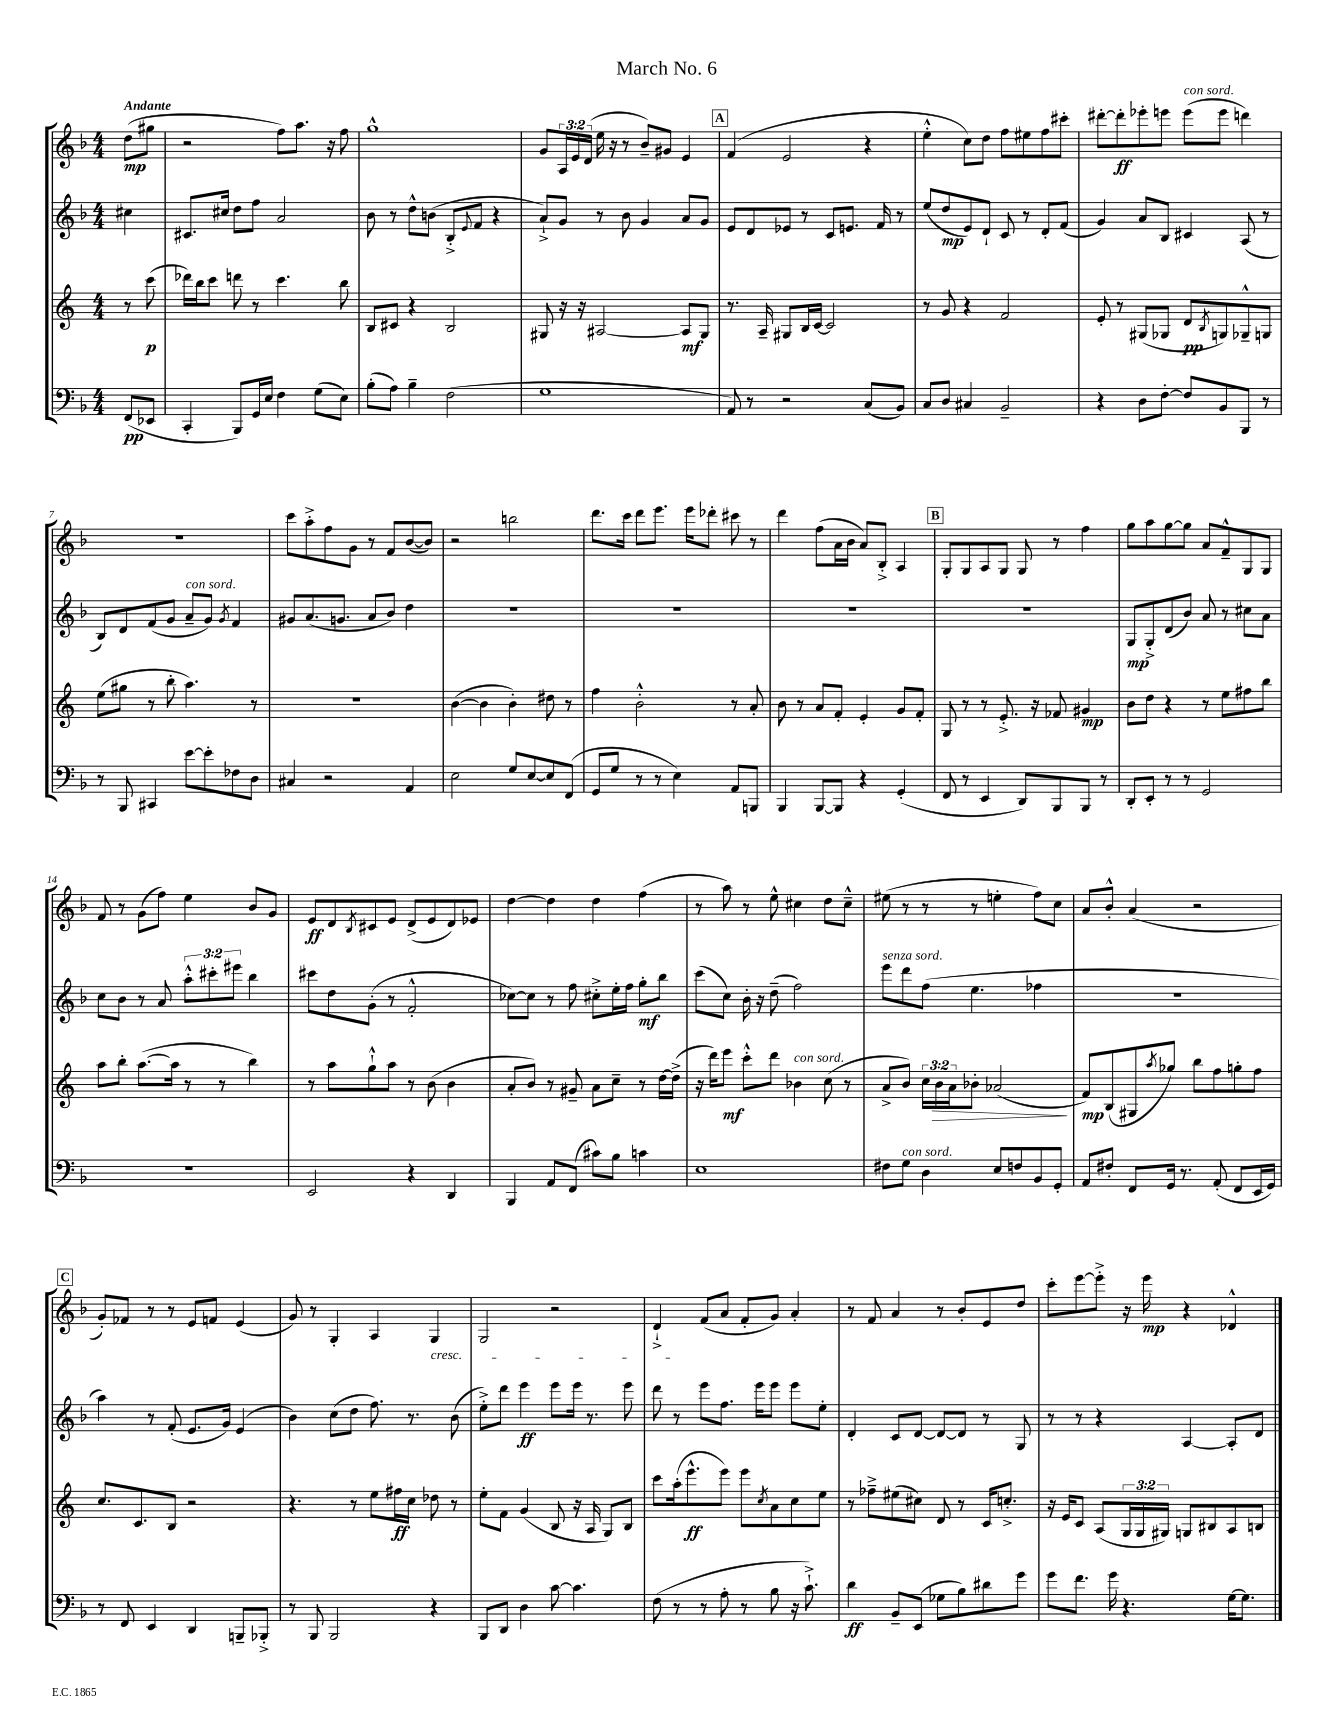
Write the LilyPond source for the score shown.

\header { title = "March No. 6" }
<<
\new StaffGroup <<
\new Staff = "s0" {
    \clef treble \key f \major \numericTimeSignature \time 4/4 \override Staff.TupletNumber.text = #tuplet-number::calc-fraction-text \partial 4 \tempo "Andante"
    d''8\mp( gis''8 |
    r2 f''8) a''8. r16 f''8 |
    g''1-^ |
    g'8 \tuplet 3/2 { a16 e'16 d'16( } e''16 r16 r8 bes'8--) gis'8 e'4 |
    \mark \markup { \box "A" } f'4( e'2 r4 |
    e''4-.-^ c''8) d''8 f''8 eis''8 f''8 cis'''8-. |
    dis'''8~-. dis'''8-.\ff ees'''8-. e'''8 e'''8^\markup { \italic "con sord." }( e'''8 d'''4) |
    r1 |
    c'''8 a''8-.-> f''8 g'8 r8 f'8 bes'8~( bes'8) |
    r2 b''2 |
    d'''8. c'''16 d'''8 e'''8. e'''16 des'''8-. cis'''8 r8 |
    d'''4 f''8( a'16 bes'16 a'8) bes8-.-> a4 |
    \mark \markup { \box "B" } g8-. g8 a8 g8 g8 r8 f''4 |
    g''8 a''8 g''8~ g''8 a'8 f'8---^ g8 g8 |
    f'8 r8 g'8( f''8) e''4 bes'8 g'8 |
    e'8\ff d'8 \acciaccatura { bes8 } cis'8 e'8 d'8->( e'8 d'8) ees'8 |
    d''4~ d''4 d''4 f''4( |
    r8 a''8) r8 e''8-^ cis''4 d''8 cis''8---^ |
    eis''8( r8 r8 r8 e''4-. f''8) c''8 |
    a'8 bes'8-.-^ a'4( r2 |
    \mark \markup { \box "C" } g'8-.) fes'8 r8 r8 e'8 f'8 e'4( |
    g'8) r8 g4-. a4 g4\cresc |
    g2 r2 |
    d'4-!->\! f'8( a'8 f'8-. g'8) a'4-. |
    r8 f'8 a'4 r8 bes'8-. e'8 d''8 |
    c'''8-. e'''8~ e'''8-.-> r16 e'''16\mp r4 des'4-^ \bar "|." |
}
\new Staff = "s1" {
    \clef treble \key f \major \numericTimeSignature \time 4/4 \override Staff.TupletNumber.text = #tuplet-number::calc-fraction-text \partial 4
    cis''4 |
    cis'8. cis''16 d''8 f''8 a'2 |
    bes'8 r8 d''8-^ b'8( bes8-.-> \appoggiatura { e'8 } f'8 r4 |
    a'8-!->) g'8 r8 bes'8 g'4 a'8 g'8 |
    \mark \markup { \box "A" } e'8 d'8 ees'8 r8 c'8 e'8. f'16 r8 |
    e''8( d''8\mp e'8) d'8-! c'8 r8 d'8-. f'8( |
    g'4) a'8 bes8 cis'4 a8( r8 |
    bes8) d'8 f'8( g'8 a'8--^\markup { \italic "con sord." } g'8) \acciaccatura { g'8 } f'4 |
    gis'8 a'8.( g'8. a'8 bes'8) d''4 |
    R1 |
    R1 |
    R1 |
    \mark \markup { \box "B" } R1 |
    g8\mp g8-.-> d'8( bes'8) a'8 r8 cis''8 a'8 |
    c''8 bes'8 r8 a'8 \tuplet 3/2 { a''8-.-^ cis'''8-. eis'''8 } bes''4 |
    cis'''8 d''8 g'8-.( r8 f'2-.-^ |
    ces''8~) ces''8 r8 f''8 cis''8-.-> e''16-. f''16 g''8-.\mf bes''8 |
    c'''8( c''8) bes'16-. r16 d''8--( f''2) |
    e'''8^\markup { \italic "senza sord." } d'''8 f''8( e''4. fes''4 |
    R1 |
    \mark \markup { \box "C" } a''4) r8 f'8-.( e'8. g'16) e'4( |
    bes'4) c''8( d''8 f''8.) r8. bes'8( |
    e''8-.->) d'''8 e'''4\ff e'''8 e'''16 r8. e'''8 |
    d'''8 r8 e'''8 f''8. e'''16 e'''8 e'''8 e''8-. |
    d'4-. c'8 d'8~ d'8~ d'8 r8 g8 |
    r8 r8 r4 a4~ a8-. d'8 \bar "|." |
}
\new Staff = "s2" {
    \clef treble \key c \major \numericTimeSignature \time 4/4 \override Staff.TupletNumber.text = #tuplet-number::calc-fraction-text \partial 4
    r8 c'''8\p( |
    des'''16) b''16 c'''8 d'''8 r8 c'''4. b''8 |
    b8 cis'8 r4 b2 |
    gis8 r16 r16 ais2~ ais8\mf gis8 |
    \mark \markup { \box "A" } r8. a16-- gis8 b16 c'16~ c'2 |
    r8 g'8 r4 f'2 |
    e'8-. r8 gis8( ges8 d'8\pp \acciaccatura { b8 } g8) ges8---^ g8 |
    e''8( gis''8 r8 b''8-. a''4.) r8 |
    R1 |
    b'4~( b'4 b'4-.) dis''8 r8 |
    f''4 b'2-.-^ r8 a'8-. |
    b'8 r8 a'8 f'8-. e'4-. g'8 f'8-. |
    \mark \markup { \box "B" } g8 r8 r8 e'8.-.-> r16 fes'8 gis'4\mp |
    b'8 d''8 r4 r8 e''8 fis''8 b''8 |
    a''8 b''8-. a''8.~( a''16 r8 r8 b''4) |
    r8 a''8 g''8-!-^ a''8 r8 b'8( b'4 |
    a'8-. b'8) r8 gis'8-- a'8 c''8-- r8 d''16~ d''16->( |
    r16 d'''16) e'''8\mf c'''8-.-^ d'''8 bes'4^\markup { \italic "con sord." } c''8( r8 |
    a'8-> b'8) \tuplet 3/2 { c''16 b'16\> a'16 } bes'8-. aes'2\!( |
    f'8\mp) b8( gis8 \acciaccatura { a''8 } ges''8) b''8 f''8 g''8-. f''8 |
    \mark \markup { \box "C" } c''8. c'8. b8 r2 |
    r4. r8 e''8 fis''16\ff c''16 des''8 r8 |
    e''8-. f'8 g'4( b8 r16 a16 g8) b8 |
    c'''8 a''16-.( e'''8.-^\ff e'''8) e'''8 \acciaccatura { c''8 } a'8 c''8 e''8 |
    r8 fes''8---> eis''8( cis''8) d'8 r8 c'16 c''8.-.-> |
    r16 e'16 c'8 a8( \tuplet 3/2 { g16 g16 gis16) } g8 bis8 a8 b8 \bar "|." |
}
\new Staff = "s3" {
    \clef bass \key f \major \numericTimeSignature \time 4/4 \partial 4
    f,8\pp( ees,8 |
    c,4-. bes,,8) g,16 e16 f4 g8( e8) |
    bes8-.( a8) bes4-- f2( |
    g1 |
    \mark \markup { \box "A" } a,8) r8 r2 c8( bes,8) |
    c8 d8 cis4 bes,2-- |
    r4 d8 f8~-. f8 bes,8 bes,,8 r8 |
    r8 bes,,8 cis,4 e'8~ e'8-. fes8 d8 |
    cis4 r2 a,4 |
    e2 g8 e8~ e8 f,8( |
    g,8 g8 r8 r8 e4) a,8 b,,8 |
    bes,,4 bes,,8~ bes,,8 r4 g,4-.( |
    \mark \markup { \box "B" } f,8 r8 e,4 d,8) bes,,8 bes,,8 r8 |
    d,8-. e,8-. r8 r8 g,2 |
    R1 |
    e,2 r4 d,4 |
    bes,,4 a,8 f,8( cis'8) bes8 c'4 |
    e1 |
    fis8 g8^\markup { \italic "con sord." } d4 e8 f8 bes,8 g,8-. |
    a,8 fis8-. f,8 g,16 r8. a,8-.( f,8 e,16 g,16) |
    \mark \markup { \box "C" } r8 f,8 e,4 d,4 b,,8-- bes,,8-.-> |
    r8 bes,,8 bes,,2 r4 |
    bes,,8 d,8 d4 c'8~ c'4. |
    f8( r8 r8 a8-. r8 bes8 r16 c'8.-!->) |
    d'4\ff bes,8-- e,8( ges8 bes8) dis'8 g'8 |
    g'8 f'8. g'16 r4. g16~ g8. \bar "|." |
}
>>
>>
